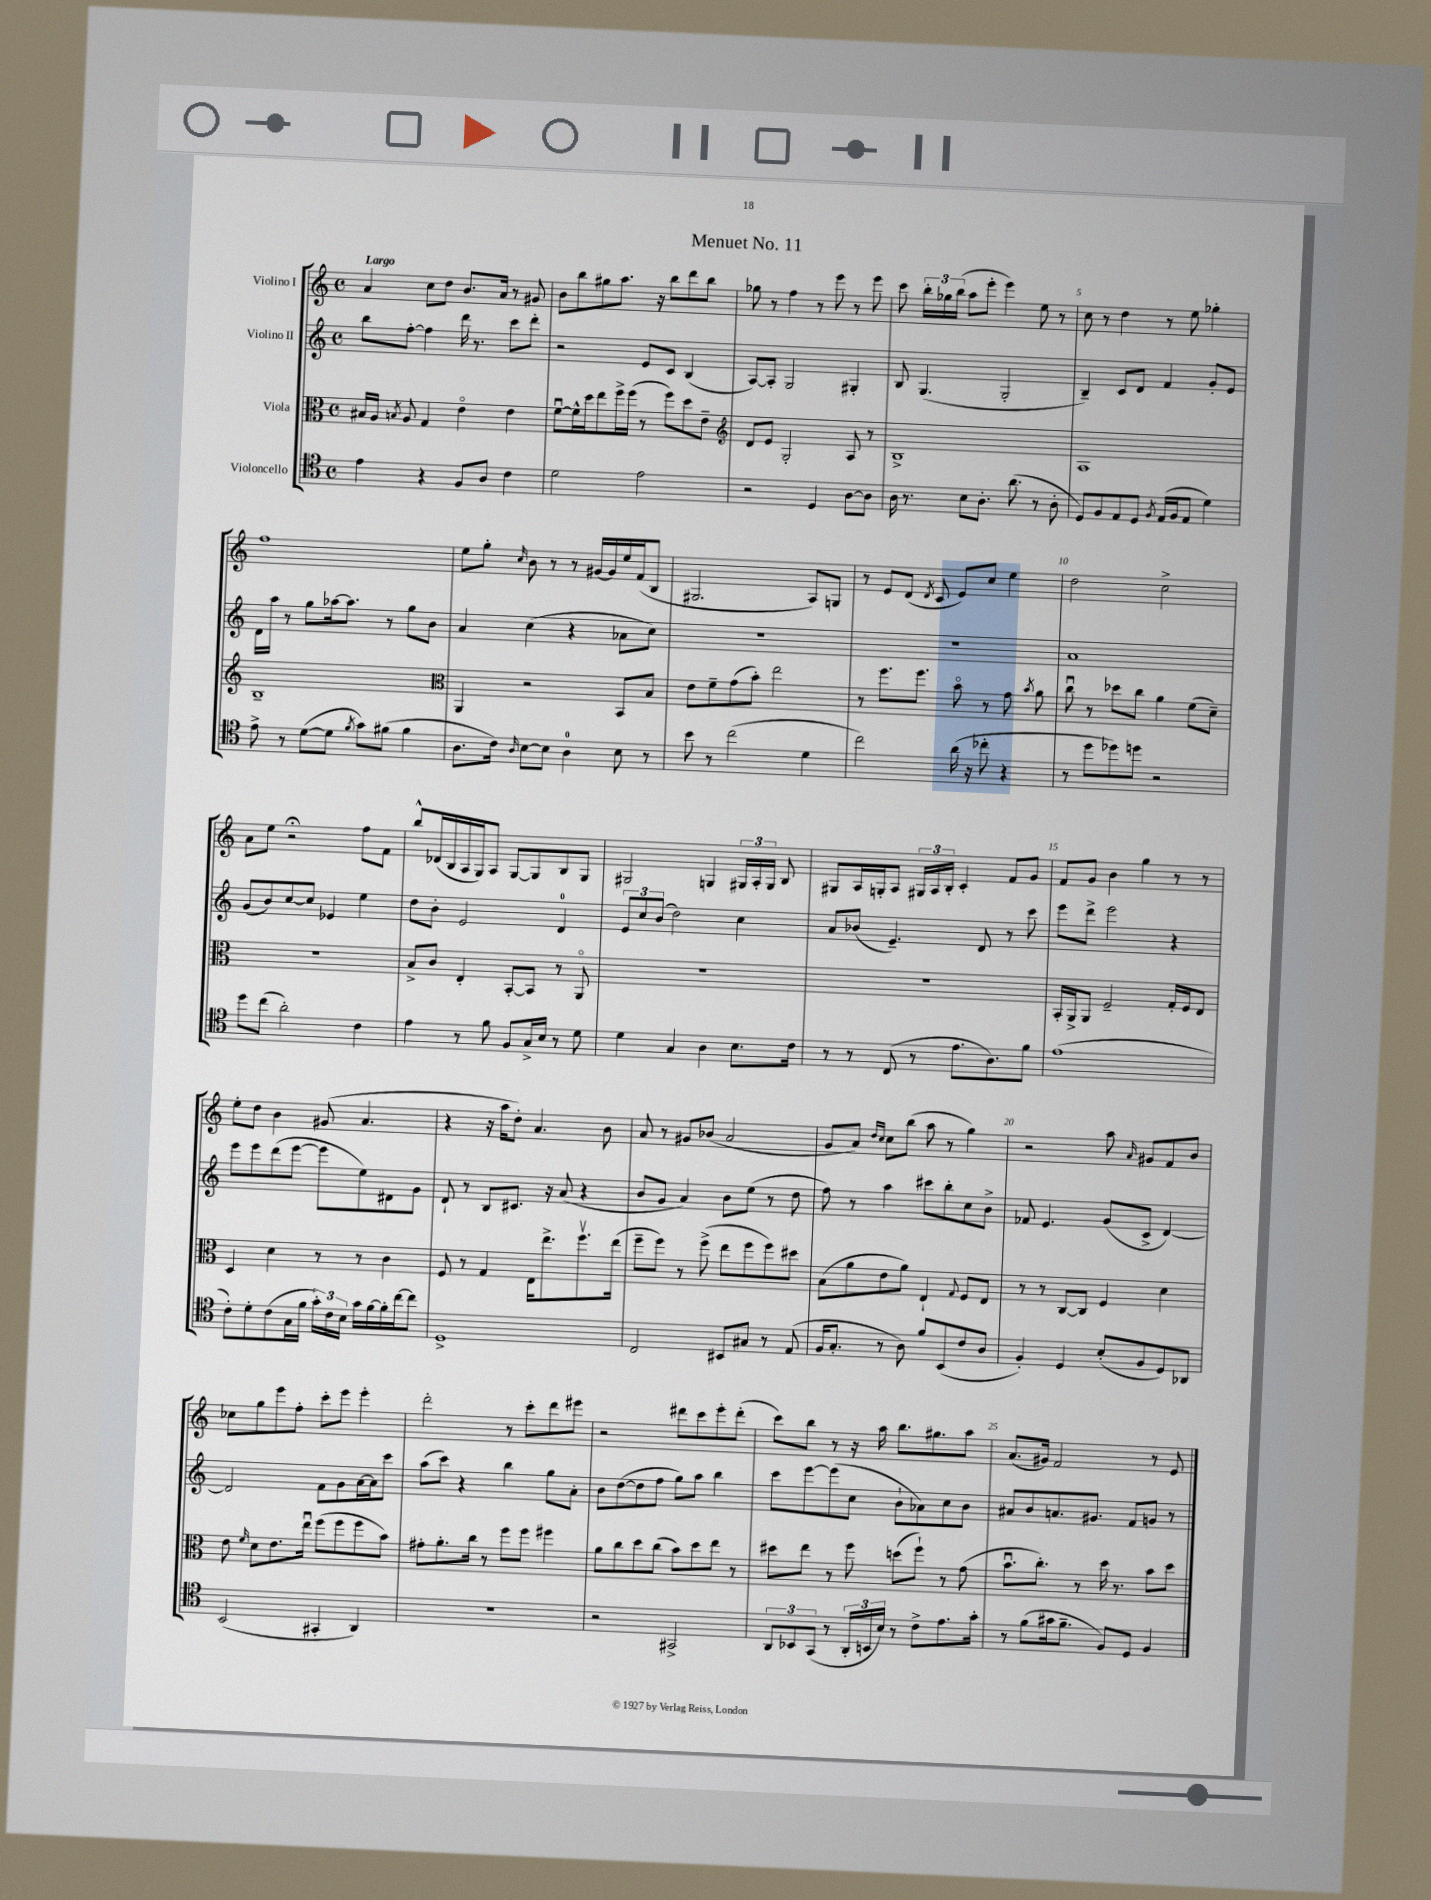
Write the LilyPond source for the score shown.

\header { title = "Menuet No. 11" }
<<
\new StaffGroup <<
\new Staff = "s0" \with { instrumentName = "Violino I" } {
    \clef treble \key c \major \defaultTimeSignature \time 4/4 \tempo "Largo"
    \autoBeamOff a'4 c''8[ d''8] b'8.[ a'16] r8 gis'8 |
    b'8[ b''8 gis''8 a''8.] r16 b''8[ d'''8 b''8] |
    ges''8 r8 f''4 r8 e'''8 r8 e'''8 |
    c'''8 \tuplet 3/2 { b''16[-. ges''16 b''16]( } a''8[ e'''8]-. e'''4) e''8 r8 |
    c''8 r8 d''4 r8 e''8 ges''4-. |
    f''1 |
    e''8[ g''8]-. \grace { c''16 } b'8 r8 r8 gis'16[~ gis'16 e''16 f'16( b8] |
    gis2. a8[) g8] |
    r8 e'8[ d'8]( \acciaccatura { d'8 } c'8 e'8[) c''8] e''4 |
    d''2 c''2-> |
    a'8[ e''8] r2\fermata f''8[ f'8] |
    b''8[-^ des'16( b16 a16 g16) a8] g8[~ g8 b8 g8] |
    gis2 g4 \tuplet 3/2 { gis16[ a16-. gis16] } b8 |
    gis8[ a16 g16-. a8] \tuplet 3/2 { gis16[ a16 b16]-. } c'4-. f'8[ g'8] |
    f'8[ g'8] b'4 g''4 r8 r8 |
    e''8[-. d''8] b'4 gis'8( a'4. |
    r4 r16 a''16[ d''8]-.) a'4. b'8 |
    a'8 r8 gis'8[ bes'8]( a'2 |
    g'8[ a'8]) \grace { d''16[ c''16] } c''8[ b''8]( a''8 r8 g''4) |
    r2 a''8 \grace { a'16 } gis'8[ f'8 b'8] |
    ces''8[ g''8 e'''8 f''8]-. c'''8[-. e'''8] e'''4-. |
    d'''2-. r8 c'''8[-. d'''8 eis'''8] |
    r2 dis'''8[ c'''8 e'''8-. dis'''8]-.( |
    c'''8[) b''8] r8 r16 a''16 b''8.[ gis''8. a''8] |
    a'8.[( gis'16]) f'2 r8 e'8 \bar "|." |
}
\new Staff = "s1" \with { instrumentName = "Violino II" } {
    \clef treble \key c \major \defaultTimeSignature \time 4/4
    \autoBeamOff b''8[ f''8]~-. f''4 d'''16 r8. c'''8[ d'''8]-. |
    r2 e'8[ c'8] b4( |
    a8[~) a8]-. g2 gis4-. |
    b8 g4.( g2-. |
    b4--) c'8[ d'8] f'4 g'8[-. e'8] |
    d'16[ a''16] r8 g''8[ aes''16~ aes''8.] r8 g''8[ b'8] |
    a'4 c''4( r4 aes'8[ c''8]) |
    r1 |
    R1 |
    a'1 |
    g'8[( b'8) c''8~ c''8] ees'4 e''4 |
    d''8[ b'8]-. e'2 d'4-0 |
    \tuplet 3/2 { e'8[ c''8 b'8]( } d''2) c''4 |
    a'8[ bes'8]( e'4.--) d'8 r8 c'''8 |
    e'''8[ d'''8]-> e'''2 r4 |
    e'''8[ e'''8 d'''8( e'''8]~ e'''8[ e''8) dis'8 g'8] |
    d'8-! r8 b8[ cis'8.] r16 a'8( r4 |
    b'8[ g'8] a'4) b'8[ e''8]( r8 d''8 |
    f''8) r8 a''4 cis'''8[ b''8-. c''8 b'8]-> |
    fes'8 e'4. g'8[( c'8]-> d'4~) |
    d'2 f'8[ g'8 a'16~ a'16 c'''8] |
    a''8[( c'''8]) r4 b''4 g''8[ a'8]-. |
    b'8[ d''8~( d''8 f''8] g''8[) a''8] b''4 |
    c'''8[ e'''8~ e'''8( c''8] b'8[-! aes'8) c''8 b'8] |
    ais'8[ b'8 a'8. gis'8.] f'8[ g'8] r8 \bar "|." |
}
\new Staff = "s2" \with { instrumentName = "Viola" } {
    \clef alto \key c \major \defaultTimeSignature \time 4/4
    \autoBeamOff bis16[ a16] \acciaccatura { b8 } a8 g4 e'4\flageolet e'4 |
    f'8[~\downbow f'16-^ d''16 e''8 f''16-> f''16]( r8 f''8[) d''8 e'8]-- |
    \clef treble d'8[ e'8] g2-. a8 r8 |
    b1-> |
    a1 |
    b1-- |
    \clef alto a,4 r2 b,8[ b8] |
    e'8[ f'8-- g'8( b'8]-.) e''2 |
    r8 f''8.[ f''8.] b'8\flageolet r8 g'8 \acciaccatura { b'8 } a'8 |
    c''8\downbow r8 des''8[ c''8] a'4 f'8[( d'8]--) |
    R1 |
    b8[-> c'8] e4-. b,8[~-. b,8] r8 a,8\flageolet |
    R1 |
    R1 |
    b,16[-. a,16-> a,8] f2-- g16[-. f16 e8] |
    d4 d'4 r8 r8 c'4 |
    f8 r8 g4 e16[ e''8.-> f''8.\upbow e''16]( |
    f''8[-- f''8]) r8 f''8->( e''8[ f''8 f''8) dis''8] |
    b8[( a'8 e'8 a'8]) e4-! \appoggiatura { g8 } f8[ e8] |
    r8 r8 c8[~ c8] f4 d'4 |
    e'8 \grace { f'16 } d'8[ e'8. e''16]\downbow f''8[( f''8 f''8 b'8]) |
    gis'8[-. a'8.-. c''16] r8 f''8[ f''8] fis''4 |
    a'8[ c''8 d''8 c''8]( b'8[) d''8 e''8] r8 |
    dis''8[ e''8] r8 f''8 d''8[( f''8]-!) r8 g'8( |
    b'8.[\downbow c''8.]-.) r8 d''16 r8. b'8[ d''8] \bar "|." |
}
\new Staff = "s3" \with { instrumentName = "Violoncello" } {
    \clef tenor \key c \major \defaultTimeSignature \time 4/4
    \autoBeamOff e'4 r4 f8[ a8] c'4 |
    d'2 e'2 |
    r2 d4 a8[~ a8] |
    a16 r8. b8[ a8.]-. a'8.( r8 a8-. |
    d8[) f8 e8 d8] \acciaccatura { f8 } e16[( f16 e8] d'4) |
    e'8-> r8 d'8[~( d'8] \acciaccatura { f'8 } g'8[) fis'8]( fis'4 |
    a8.[ c'16]) \grace { a16 } b8[~ b8] a4-0 b8 r8 |
    b'8 r8 c''2( d'4 |
    c''2) a'16( r16 ces''8-. r4 |
    r8 d''8[ des''8) d''8] r2 |
    d''8[ c''8]( a'2-.) c'4 |
    e'4 r8 f'8 f8[ g16-> b16] r8 d'8 |
    d'4 g4 a4 b8.[ c'16] |
    r8 r8 c8( r8 e'8.[ a8.) f'8] |
    e'1( |
    c'8[-.) d'8-. c'8( g16 f'16] \tuplet 3/2 { g'16[-.) c'16 b16] } g'16[ f'16~ f'16-. c''16~ c''8] |
    d1-> |
    c2 bis,8[ gis8] r8 e8( |
    f16[ g8.]-. r8 a8) f'8[ b,8( c'8 a8] |
    f4-.) d4 b8[-.( f8 d8) aes,8] |
    b,2( gis,4-. a,4) |
    r1 |
    r2 gis,2-> |
    \tuplet 3/2 { a,8[ bes,8 g,8]( } r8 \tuplet 3/2 { a,16[-. b,16 b16]) } r8 c'8[-> e'8. g'16]-. |
    r8 f'8[( gis'16 f'8.]-- f8[) d8] f4 \bar "|." |
}
>>
>>
\layout { \context { \Score \override BarNumber.break-visibility = ##(#f #t #t) barNumberVisibility = #(every-nth-bar-number-visible 5) } }
